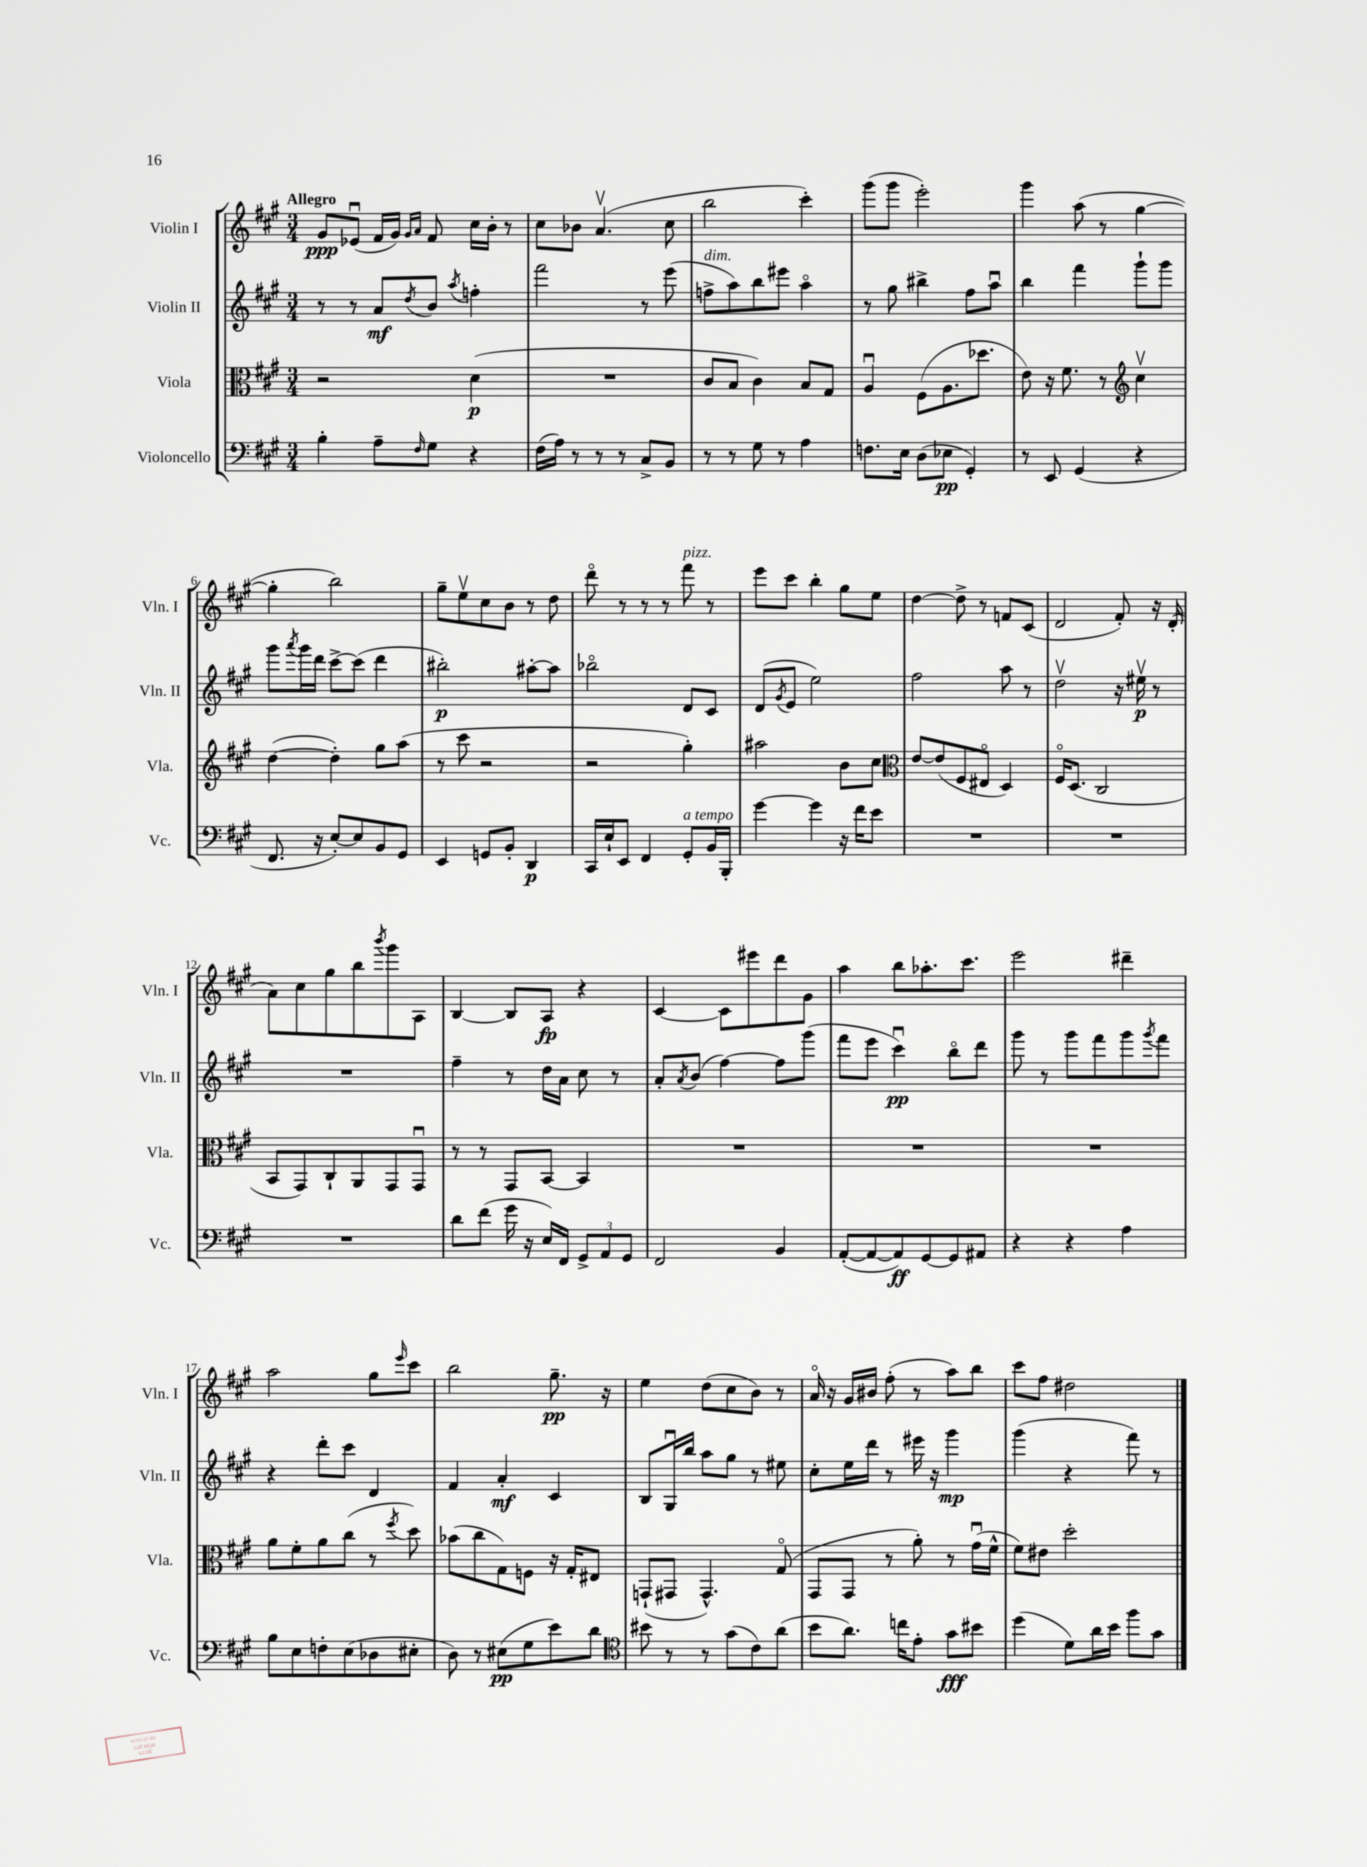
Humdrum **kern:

**kern	**kern	**kern	**kern
*staff4	*staff3	*staff2	*staff1
*clefF4	*clefC3	*clefG2	*clefG2
*k[f#c#g#]	*k[f#c#g#]	*k[f#c#g#]	*k[f#c#g#]
*M3/4	*M3/4	*M3/4	*M3/4
4B'	2r	8r	8g#
.	.	8r	(8e-u
8A~	.	8a	16f#
.	.	.	16g#)
.	.	.	16qqg#
16qqF#	.	8qdd	16qqa
8G#	.	8b	8f#
.	.	8qaa	.
4r	(4d	4ff'	16cc#
.	.	.	16b'
.	.	.	8r
=	=	=	=
(16F#	2.r	2fff#	8cc#
16A)	.	.	.
8r	.	.	8b-
8r	.	.	(4.av
8r	.	.	.
8C#^	.	8r	.
8BB	.	(8eee	8cc#
=	=	=	=
8r	8c#	8ff^	2bb
8r	8B	8aa)	.
8G#	4c#)	8bb	.
8r	.	8eee#	.
4A	8B	4aao	4ccc#')
.	8G#	.	.
=	=	=	=
8.F	4Au	8r	(8ggg#
.	.	8gg#	8ggg#
16E	.	.	.
(8D	(8F#	4bb#^	2eee')
8E-	8.A	.	.
4GG#')	.	8ff#	.
.	8.dd-	.	.
.	.	8aau	.
=	=	=	=
8r	8e)	4bb	4ggg#
8EE	16r	.	.
.	8.f#	.	.
(4GG#	.	4fff#	(8aa
.	8r	.	8r
*	*clefG2	*	*
4r	4cc#v	8ggg#`	[4gg#
.	.	8ggg#	.
=	=	=	=
8.FF#	([4dd	8ggg#	4gg#']
.	.	8qaaa	.
.	.	16ggg#	.
16r	.	16ddd	.
[8E')	4dd'])	[8ccc#^	2bb)
8E]	.	(8ccc#]	.
8BB	8gg#	4ddd	.
8GG#	(8aa	.	.
=	=	=	=
4EE	8r	2bb#')	8gg#~
.	8ccc#	.	8eev
8GG	2r	.	8cc#
8BB'	.	.	8b
4DD	.	[8aa#'	8r
.	.	8aa#]	8dd
=	=	=	=
16CC#	2r	2bb-o	8dddo
16E`	.	.	.
8EE	.	.	8r
4FF#	.	.	8r
.	.	.	8r
8GG#'	4gg#')	8d	8fff#
16BB	.	8c#	8r
16BBB'	.	.	.
=	=	=	=
[4g#	2aa#	(8d	8eee
.	.	8qg#	.
.	.	8e	8ccc#
4g#]	.	2ee)	4bb'
16r	8b	.	8gg#
16f#	.	.	.
8e	8cc#	.	8ee
=	=	=	=
*	*clefC3	*	*
2.r	[8e	2ff#	[4dd
.	(8e]	.	.
.	8F#	.	8dd^]
.	8E#o	.	8r
.	4D)	8aa	8f
.	.	8r	(8c#
=	=	=	=
2.r	16F#o	2ddv	2d
.	(8.D	.	.
.	2C#	.	.
.	.	16r	8f#')
.	.	16ee#v	.
.	.	8r	16r
.	.	.	(16d'
=	=	=	=
2.r	8BB	2.r	8a)
.	8GG#)	.	8cc#
.	8C#`	.	8gg#
.	8AA	.	8bb
.	.	.	8qbbb
.	8GG#	.	8ggg#
.	8GG#u	.	8A
=	=	=	=
8d	8r	4ff#~	[4B
(8f#	8r	.	.
16g#	8GG#	8r	8B]
16r	.	.	.
16E)	[8BB	16dd	8A
16FF#	.	16a	.
12GG#^	4BB]	8cc#	4r
12AA	.	.	.
.	.	8r	.
12GG#	.	.	.
=	=	=	=
2FF#	2.r	8a'	[4c#
.	.	8qa	.
.	.	(8b	.
.	.	[4ff#)	8c#]
.	.	.	8eee#
4BB	.	8ff#]	8ddd
.	.	(8ggg#	8g#
=	=	=	=
([8AA'	2.r	8fff#	4aa
8AA_	.	8eee	.
8AA])	.	4ccc#u)	8bb
[8GG#	.	.	8.aa-'
8GG#]	.	8bbo	.
.	.	.	8.ccc#
8AA#	.	8ddd	.
=	=	=	=
4r	2.r	8ggg#	2eee
.	.	8r	.
4r	.	8ggg#	.
.	.	8fff#	.
4A	.	8ggg#	4ddd#~
.	.	8qggg#	.
.	.	8fff#	.
=	=	=	=
8B	8a	4r	2aa
8E	8f#'	.	.
8F'	8a	8ddd'	.
(8E	(8cc#	8ccc#	.
8D-	8r	4d	8gg#
.	8qff#	.	16qqeee
8E#'	8dd)	.	8ccc#
=	=	=	=
8D)	(8b-	4f#	2bb
8r	8cc#	.	.
(8E#	8G#)	4a'	.
8G#	8F	.	.
8e)	16r	4c#	8.gg#~
.	16G#'	.	.
8d	8E#	.	.
.	.	.	16r
=	=	=	=
*clefC4	*	*	*
8b#	(8GG`	8B	4ee
8r	8GG#	16G#u	.
.	.	16bb	.
8r	4.GG#^^)	8aa	(8dd
(8g#	.	8gg#	8cc#
8c#)	.	8r	8b)
(8a	(8G#o	8ee#	8r
=	=	=	=
8b	8GG#	8cc#'	16ao
.	.	.	16r
8.a)	8GG#	16ee	16g#
.	.	16ddd	16b#
.	8r	8r	(8ff#'
16cc	.	.	.
8e'	8a')	16eee#	8r
.	.	16r	.
8g#	8r	4ggg#	8aa)
8b#	(16g#u	.	8bb
.	16f#^^	.	.
=	=	=	=
(4dd	8f#)	(4ggg#	8ccc#
.	8e#	.	8ff#
8d)	2dd'	4r	2dd#
16a	.	.	.
16b	.	.	.
8ff#	.	8fff#)	.
8g#	.	8r	.
==	==	==	==
*-	*-	*-	*-
